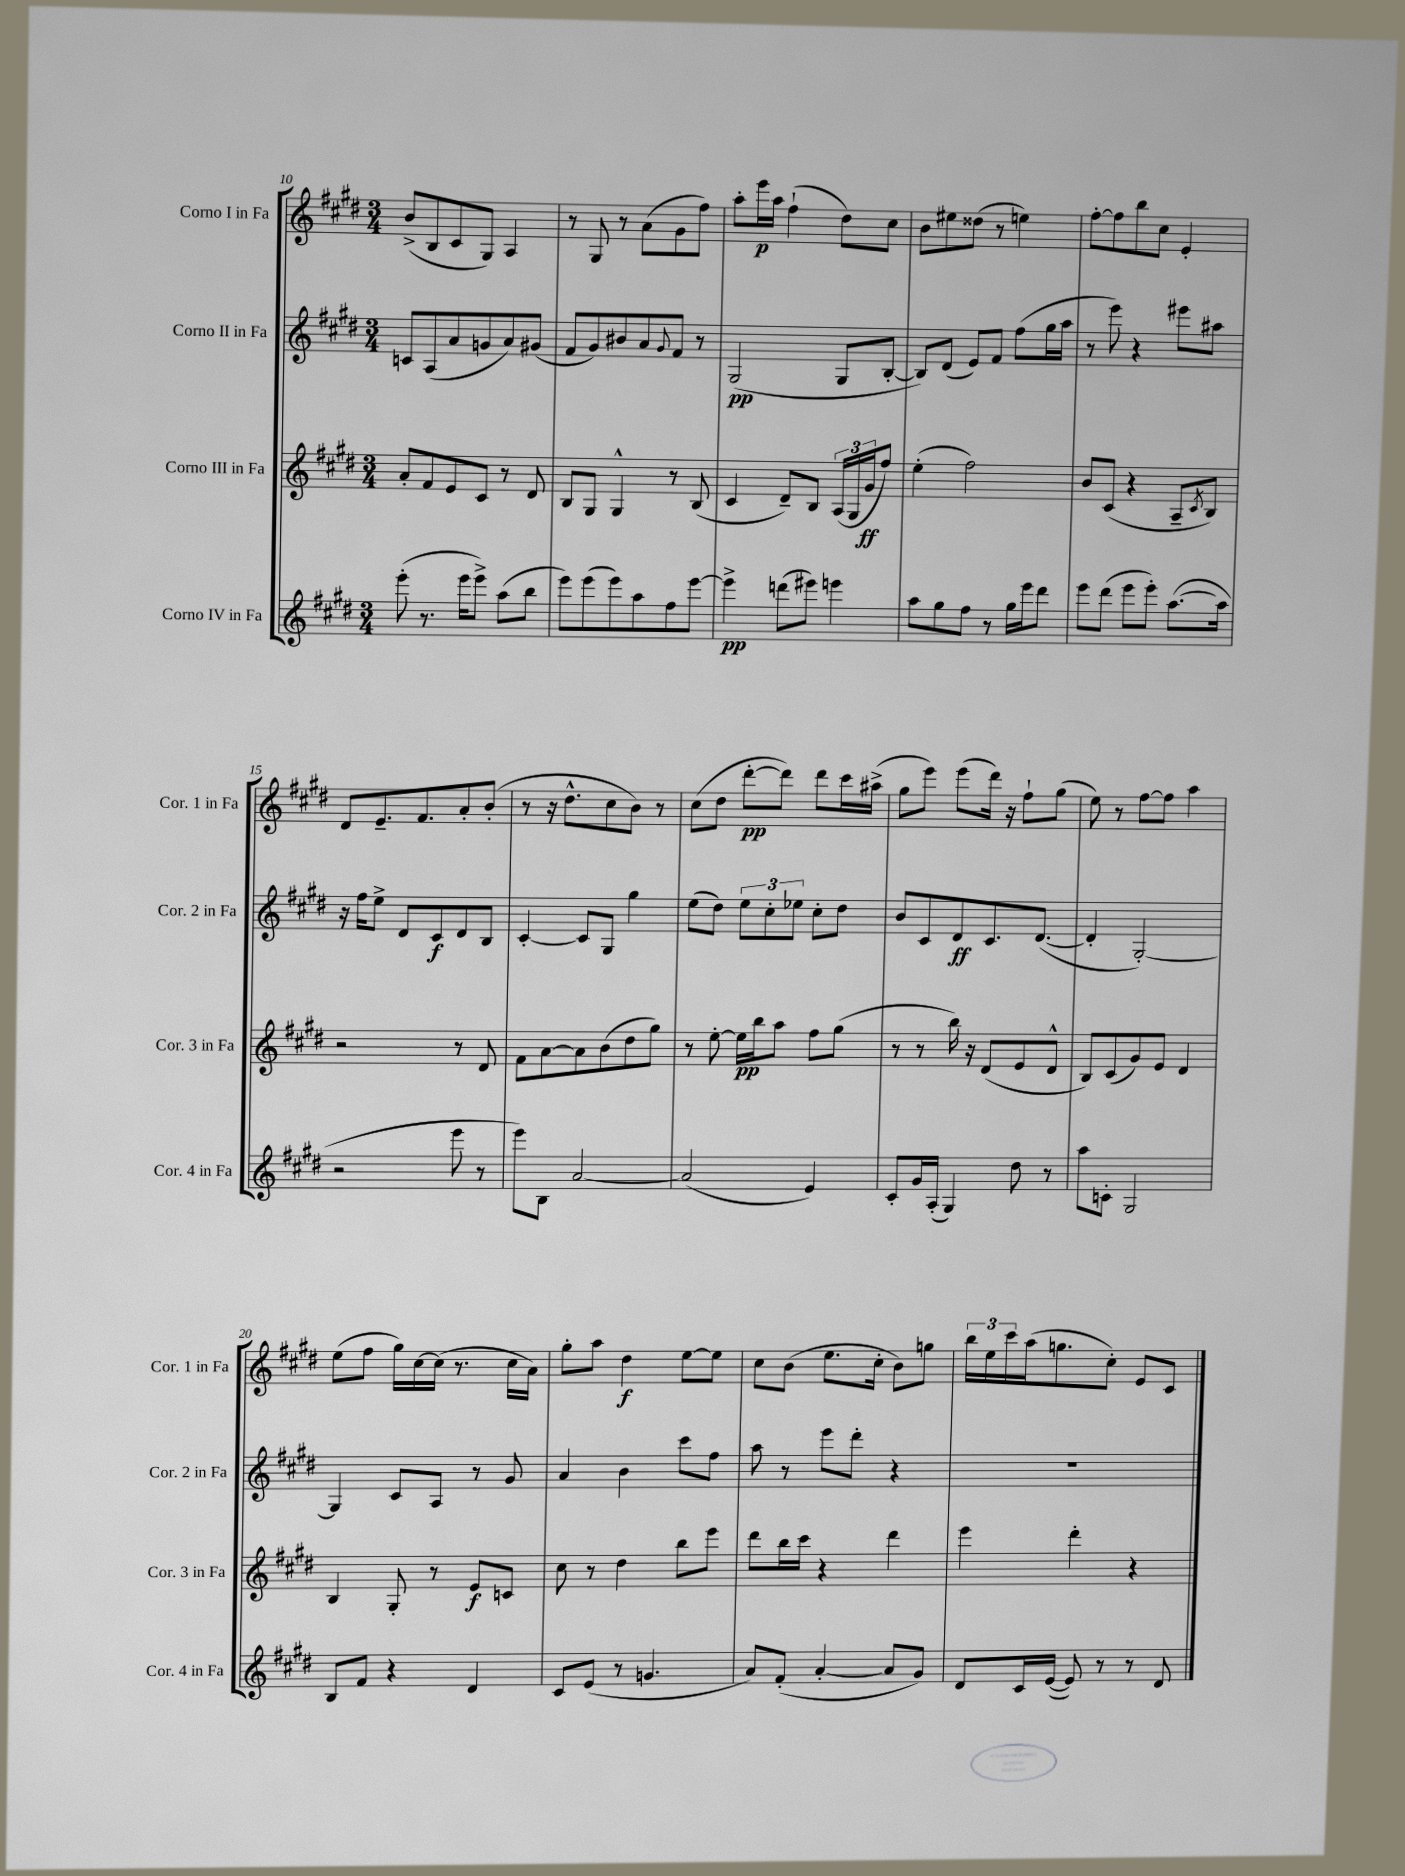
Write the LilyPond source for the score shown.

<<
\new StaffGroup <<
\new Staff = "s0" \with { instrumentName = "Corno I in Fa" shortInstrumentName = "Cor. 1 in Fa" } {
    \clef treble \key e \major \numericTimeSignature \time 3/4
    b'8->( b8 cis'8 gis8) a4 |
    r8 gis8 r8 a'8( gis'8 fis''8) |
    a''8-. e'''16\p a''16 fis''4-!( dis''8) cis''8 |
    b'8 eis''8 disis''8( r8 e''4) |
    fis''8~-. fis''8 b''8 cis''8 e'4-. |
    dis'8 e'8.-- fis'8. a'8-. b'8-.( |
    r8 r16 dis''8.-^ cis''8 b'8) r8 |
    cis''8( dis''8 dis'''8~-.\pp dis'''8) dis'''8 cis'''16 ais''16->( |
    gis''8 e'''8) e'''8( dis'''16) r16 fis''8-! gis''8( |
    e''8) r8 fis''8~ fis''8 a''4 |
    e''8( fis''8 gis''16) cis''16~ cis''16( r8. cis''16 a'16) |
    gis''8-. a''8 dis''4\f e''8~ e''8 |
    cis''8 b'8( e''8. cis''16-. b'8) g''8 |
    \tuplet 3/2 { b''16 e''16 cis'''16 } a''16( g''8. cis''8-.) e'8 cis'8 \bar "|." |
}
\new Staff = "s1" \with { instrumentName = "Corno II in Fa" shortInstrumentName = "Cor. 2 in Fa" } {
    \clef treble \key e \major \numericTimeSignature \time 3/4
    c'8 a8( a'8 g'8 a'8) gis'8( |
    fis'8 gis'8) bis'8 a'8 \appoggiatura { gis'8 } fis'8 r8 |
    gis2\pp( gis8 b8~-. |
    b8) dis'8( e'8) fis'8 fis''8( gis''16 a''16 |
    r8 e'''8) r4 eis'''8 ais''8 |
    r16 fis''16 e''8-> dis'8 cis'8\f dis'8 b8 |
    cis'4~-. cis'8 gis8 gis''4 |
    e''8( dis''8) \tuplet 3/2 { e''8 cis''8-. ees''8 } cis''8-. dis''8 |
    b'8 cis'8 dis'8\ff cis'8. dis'8.~( |
    dis'4-. gis2~-.) |
    gis4 cis'8 a8 r8 gis'8 |
    a'4 b'4 cis'''8 fis''8 |
    a''8 r8 e'''8 dis'''8-. r4 |
    R2. \bar "|." |
}
\new Staff = "s2" \with { instrumentName = "Corno III in Fa" shortInstrumentName = "Cor. 3 in Fa" } {
    \clef treble \key e \major \numericTimeSignature \time 3/4
    a'8-. fis'8 e'8 cis'8 r8 dis'8 |
    b8 gis8 gis4-^ r8 b8( |
    cis'4 dis'8--) b8 \tuplet 3/2 { a16( gis16 gis'16\ff } fis''8) |
    e''4-.( fis''2) |
    b'8 cis'8( r4 a8-- \acciaccatura { cis'8 } b8) |
    r2 r8 dis'8 |
    fis'8 a'8~ a'8 b'8( dis''8 gis''8) |
    r8 e''8~-. e''16\pp b''16 a''8 fis''8 gis''8( |
    r8 r8 b''16) r16 dis'8( e'8 dis'8-^ |
    b8) cis'8( gis'8) e'8 dis'4 |
    b4 gis8-. r8 e'8\f c'8 |
    cis''8 r8 dis''4 b''8 e'''8 |
    dis'''8 b''16 cis'''16 r4 dis'''4 |
    e'''4 dis'''4-. r4 \bar "|." |
}
\new Staff = "s3" \with { instrumentName = "Corno IV in Fa" shortInstrumentName = "Cor. 4 in Fa" } {
    \clef treble \key e \major \numericTimeSignature \time 3/4
    e'''8-.( r8. e'''16 e'''8->) a''8( b''8 |
    e'''8) e'''8( e'''8) a''8 fis''8 e'''8~ |
    e'''4->\pp d'''8( eis'''8) e'''4 |
    a''8 gis''8 fis''8 r8 gis''16 e'''16 dis'''8 |
    e'''8 dis'''8( e'''8 e'''8-.) a''8.~( a''16 |
    r2 e'''8 r8 |
    e'''8) b8 a'2~ |
    a'2( e'4) |
    cis'8-. gis'16 a16-.( gis4) dis''8 r8 |
    a''8 c'8-. gis2 |
    b8 fis'8 r4 dis'4 |
    cis'8 e'8( r8 g'4. |
    a'8) fis'8-.( a'4~-. a'8 gis'8) |
    dis'8 cis'16 e'16~( e'8) r8 r8 dis'8 \bar "|." |
}
>>
>>
\layout { \context { \Score currentBarNumber = #10 } }
